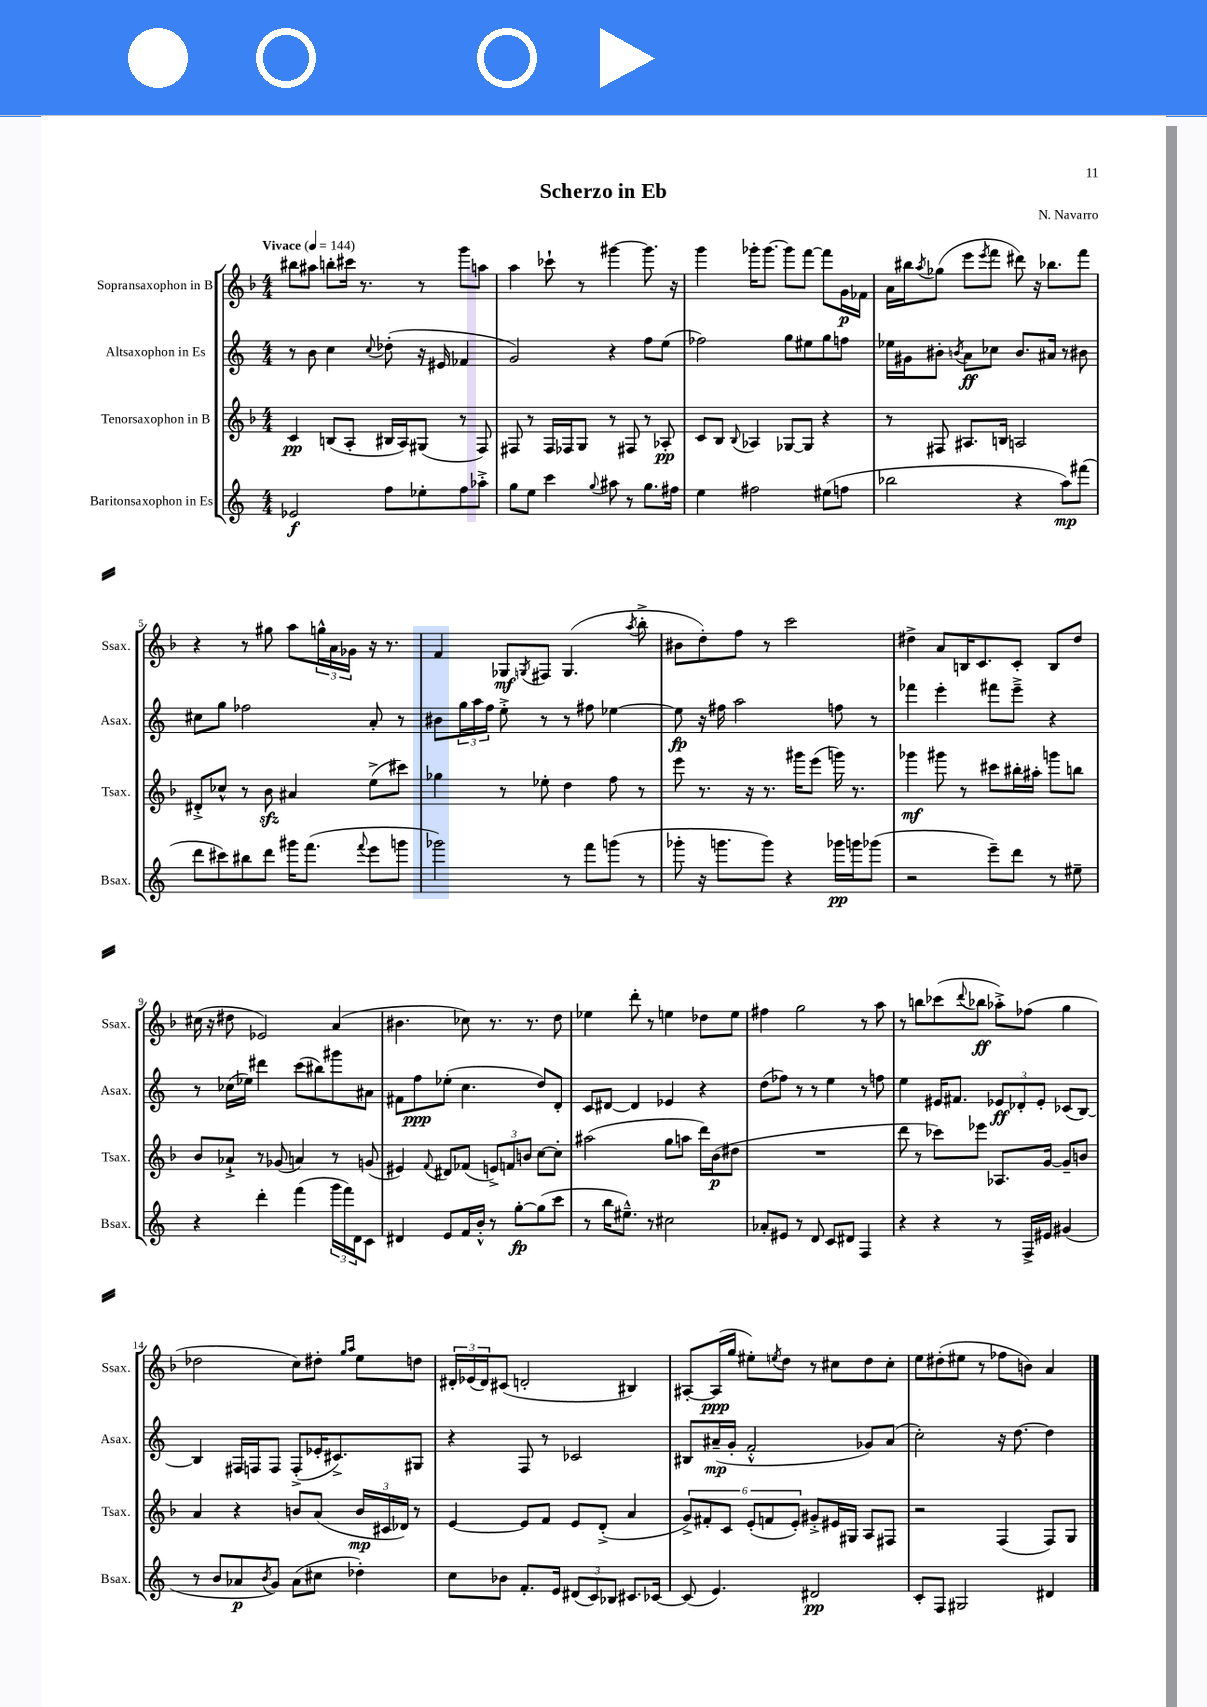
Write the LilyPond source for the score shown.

\header { title = "Scherzo in Eb" composer = "N. Navarro" }
<<
\new StaffGroup <<
\new Staff = "s0" \with { instrumentName = "Sopransaxophon in B" shortInstrumentName = "Ssax." } {
    \clef treble \key f \major \numericTimeSignature \time 4/4 \tempo "Vivace" 4 = 144
    bis''8 ais''8 b''8-. cis'''16 r8. r8 g'''8 a''8 |
    a''4 ces'''8-! r8 gis'''4~ gis'''8. r16 |
    g'''4 ges'''16-. ges'''8.~ ges'''8 f'''8~ f'''8 g'16\p fes'16 |
    a'16 bis''16 \acciaccatura { a''8 } ges''8( e'''8 \acciaccatura { e'''8 } f'''8 dis'''8) r16 bes''8. f'''8 |
    r4 r8 gis''8 a''8 \tuplet 3/2 { g''16-^ a'16 ges'16 } r16 r8. |
    f'4 ges8\mf \acciaccatura { g8 } fis8 g4.( \acciaccatura { a''8 } bes''8-.-> |
    bis'8 d''8-.) f''8 r8 c'''2 |
    dis''4-> a'8 b16 c'8. c'8-. b8 dis''8 |
    cis''16( r16 dis''8 ees'2) a'4( |
    bis'4. ces''8) r8. r8. d''8 |
    ees''4 d'''8-. r8 e''4 des''8 e''8 |
    fis''4 g''2 r8 a''8 |
    r8 b''8 ces'''8( \appoggiatura { d'''8 } bes''8\ff aes''8-.->) fes''8( g''4 |
    des''2 c''8) dis''8-. \grace { g''16 a''16 } e''8 d''8 |
    \tuplet 3/2 { dis'16-. ees'16( dis'16) } cis'8( d'2-. bis4) |
    ais8~-. ais16\ppp( g''16 eis''8-.) \acciaccatura { e''8 } d''8 r8 cis''8 d''8 cis''8-. |
    e''8 dis''8-.( eis''8 r8 fes''8 b'8) a'4 \bar "|." |
}
\new Staff = "s1" \with { instrumentName = "Altsaxophon in Es" shortInstrumentName = "Asax." } {
    \clef treble \key c \major \numericTimeSignature \time 4/4
    r8 b'8 c''4 \appoggiatura { c''8 } des''8-.( r16 eis'16 fes'4 |
    g'2) r4 f''8 e''8( |
    fes''2) g''8 eis''8 g''8 f''8 |
    ees''16 gis'16 bis'8-. \acciaccatura { b'8 } a'8\ff ces''8 b'8. ais'16 r8 bis'8 |
    cis''8 g''8 fes''2 a'8-. r8 |
    bis'8 \tuplet 3/2 { g''16 a''16 f''16 } e''8-.-> r8 r8 fis''8 ees''4~ |
    ees''8\fp r16 fis''16 a''2 f''8 r8 |
    fes'''4 e'''4-. fis'''8 e'''8---> r4 |
    r8 ces''16( ees''16) dis'''4 c'''8( bis''8) gis'''8 ais'8 |
    fis'8 f''8\ppp ees''8-.( c''4. d''8) d'8-. |
    c'8 dis'8~ dis'4 ees'4 r4 |
    d''8( fes''8) r8 r8 e''4 r8 f''8 |
    e''4 eis'16 fis'8. \tuplet 3/2 { ees'8\ff des'8-. ees'8-. } ces'8( b8~) |
    b4 fis16 f16 f8 f8-.->( ees'16-. cis'8.->) gis8 |
    r4 f8 r8 ces'2 |
    bis8 ais'16--\mp( g'16-. f'2-.-^ ges'8) ais'8( |
    c''2-.) r16 d''8.~ d''4 \bar "|." |
}
\new Staff = "s2" \with { instrumentName = "Tenorsaxophon in B" shortInstrumentName = "Tsax." } {
    \clef treble \key f \major \numericTimeSignature \time 4/4
    c'4\pp b8( a8-. bis16 a16) gis8( r8 f8) |
    fis8 r8 fis16 fes16 g8 r8 fis8 r8 aes8-.\pp |
    c'8 bes8 \appoggiatura { bes8 } aes4 ges8~ ges8 r4 |
    r8 fis8 ais8. b16 a2 |
    dis'8-.-> ces''8-^ r8 bes'8\sfz ais'4 e''8->( cis'''8) |
    ges''4 r8 ees''8-. d''4 f''8 r8 |
    e'''8 r8. r16 r8. gis'''16 e'''8( g'''16) r8. |
    ges'''4\mf gis'''8 r8 cis'''8 bis''16-. ais''16-. g'''8 b''8 |
    bes'8 aes'8-!-> r8 ges'8( a'4) r8 g'8( |
    eis'4) \appoggiatura { f'8 } dis'8 fes'8( \tuplet 3/2 { e'8->) f'8 b'8 } c''8~ c''8-. |
    ais''2( g''8 a''8 d'''16) bes'16\p( dis''8 |
    R1 |
    d'''8 r8 ces'''8) ees'''8 aes8. g'16~ g'8-- b'8 |
    a'4 r4 b'8 a'8( \tuplet 3/2 { b'16\mp cis'16 des'16) } r8 |
    e'4~ e'8 f'8 e'8 d'8-.->( a'4 |
    \tuplet 6/4 { g'8->) fis'8-. c'8 e'8-.( f'8 e'8-.) } gis'8-.-> eis'16 gis16 a8 fis8 |
    r2 f4( f8) g8 \bar "|." |
}
\new Staff = "s3" \with { instrumentName = "Baritonsaxophon in Es" shortInstrumentName = "Bsax." } {
    \clef treble \key c \major \numericTimeSignature \time 4/4
    ees'2\f f''8 ees''8-. f''8 aes''8-.-> |
    g''8 e''8 c'''4 \appoggiatura { g''8 } ais''8 r8 g''8. fis''16 |
    e''4 fis''2 eis''8( f''8 |
    bes''2 r4 a''8\mp) fis'''8( |
    d'''8 cis'''8) bis''8 d'''8 gis'''16 f'''8.( \appoggiatura { f'''8 } e'''8 g'''8 |
    ges'''2) r8 f'''8 g'''8( r8 |
    ges'''8-. r16 g'''8. g'''8) r4 ges'''16\pp g'''16 ges'''8( |
    r2 e'''8--) d'''8 r8 eis''8-- |
    r4 d'''4-. f'''4( \tuplet 3/2 { g'''16 f'''16) d'16 } c'8 |
    dis'4 e'8 f'16 b'16-.-^ r8 g''8~-.\fp g''8( c'''8 |
    r8 b''16 eis''8.---^) r8 cis''2 |
    aes'8-. eis'8 r8 d'8 c'8 dis'8 f4 |
    r4 r4 r8 f16-> eis'16 gis'4( |
    r8 b'8 aes'8\p \acciaccatura { b'8 } g'8) aes'8( cis''8 des''4-.) |
    c''8 bes'8 f'8.-. e'16 \tuplet 3/2 { dis'8( c'8) bes8 } cis'8. ces'16~ |
    ces'8( e'4.) dis'2\pp |
    c'8-. f8 gis2 dis'4 \bar "|." |
}
>>
>>
